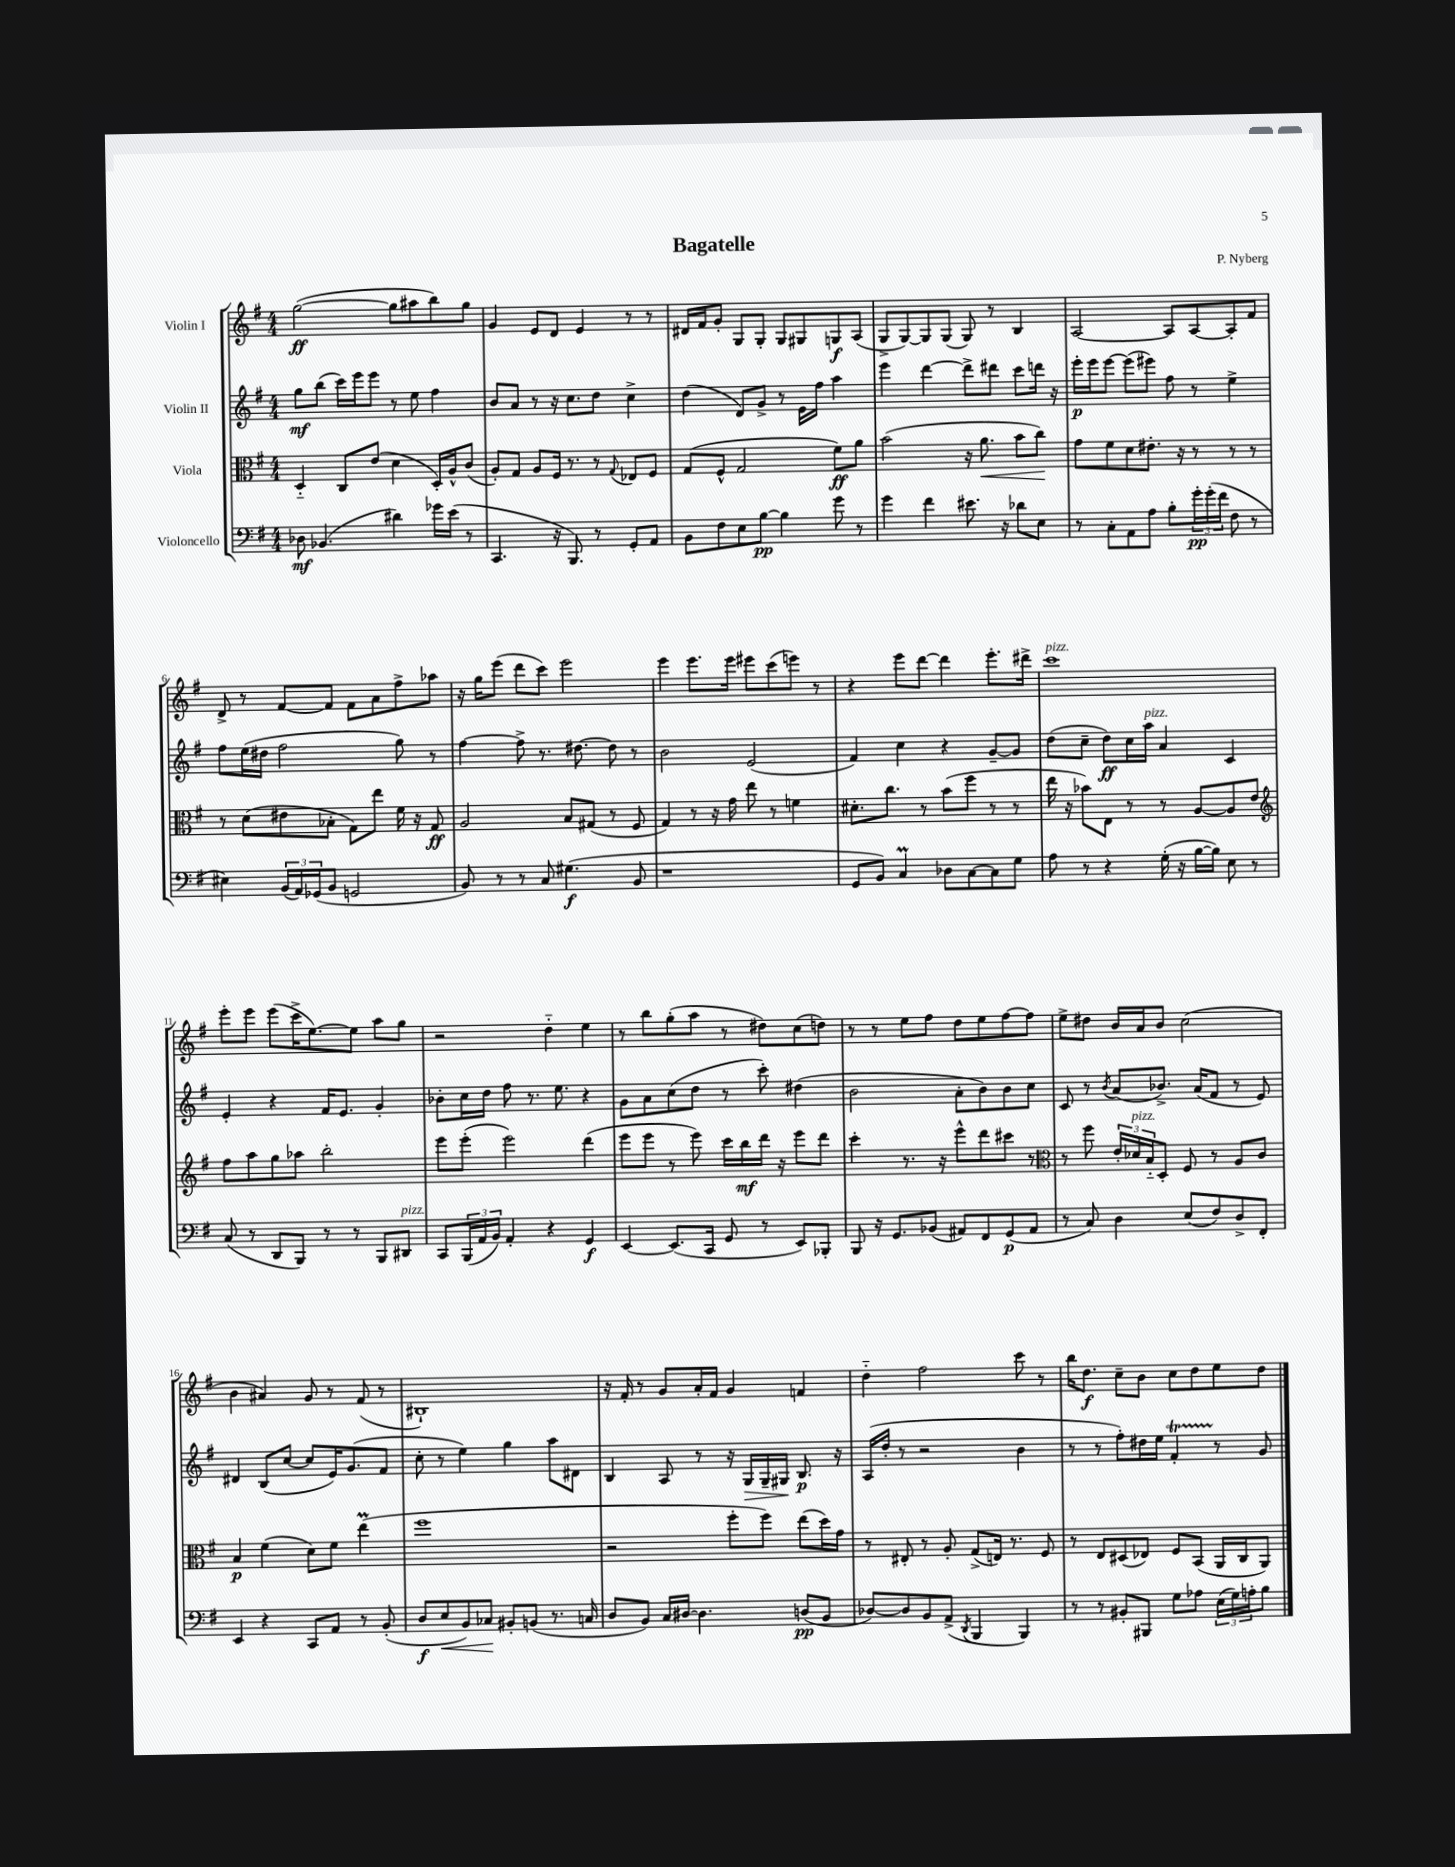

**kern	**kern	**kern	**kern
*staff4	*staff3	*staff2	*staff1
*clefF4	*clefC3	*clefG2	*clefG2
*k[f#]	*k[f#]	*k[f#]	*k[f#]
*M4/4	*M4/4	*M4/4	*M4/4
8D-	4D'~	8gg	([2gg
(4.BB-	.	(8bb	.
.	8C	16ccc)	.
.	.	16eee	.
.	(8e	8eee	.
4d#)	4d	8r	8gg]
.	.	8ee	8aa#
16g-	16D')	4ff#	8bb)
(16e	16A^^	.	.
8r	(8c	.	8gg
=	=	=	=
4.CC	8A')	8b	4g
.	8G	8a	.
.	8A	8r	8e
16r	16F#	16r	8d
8.BBB)	8.r	8.cc	.
.	.	.	4e
8r	8r	8dd	.
.	8qqG	.	.
8GG'	8E-	4cc^	8r
8AA	8F#	.	8r
=	=	=	=
8BB	(8G	(4dd	16d#
.	.	.	16f#
8F#	8F#^^	.	8g'
8E	2G	8d)	8G
[8B	.	8g^	8G'
4B]	.	8r	8G
.	.	16e	8G#
.	.	16ff#	.
8g	8f#)	4aa	8G
8r	8a	.	(8A
=	=	=	=
4g	(2b	4eee	8G^
.	.	.	[8G)
4f#	.	[4ddd	8G]
.	.	.	(8G
8.e#	16r	8ddd^]	8G)
.	8.a	.	.
.	.	8ddd#	8r
16r	.	.	.
8d-	8b	8ccc	4B
8E	8cc)	16ddd	.
.	.	16r	.
=	=	=	=
8r	8g	16eee'	[2A
.	.	16eee	.
8C'	8f#	[8eee	.
8AA	8d	(8eee]	.
8A	8.e#'	8eee#)	.
8B'	.	8ff#	8A]
.	16r	.	.
24g'	8r	8r	[8A
(24g'	.	.	.
24f#	.	.	.
8F#	8r	4ee^	8A']
8r	8r	.	8f#
=	=	=	=
4E#)	8r	8ff#	8d^
.	(8d	(16ee	8r
.	.	16dd#	.
(24BB	8e#	2ff#	[8f#
24AA)	.	.	.
(24GG-	.	.	.
8BB	8B-'	.	8f#]
2GG	8G)	.	8f#
.	8ee	.	8a
.	16f#	8gg)	8ff#^
.	16r	.	.
.	8G	8r	8aa-
=	=	=	=
8BB)	2A	[4ff#	16r
.	.	.	16gg
8r	.	.	(8eee
8r	.	8ff#^]	8ddd
8C	.	8.r	8ccc)
(4.G#	8B	.	2eee
.	.	[8.dd#	.
.	(8G#	.	.
.	8r	8dd#]	.
8BB	8F#	8r	.
=	=	=	=
1r	4G)	2b	4eee
.	8r	.	8.eee
.	16r	.	.
.	16g	.	16eee
.	8ee	(2e	8eee#
.	8r	.	(8ccc
.	4f	.	8eee)
.	.	.	8r
=	=	=	=
8GG	8.d#'	4f#)	4r
8BB)	.	.	.
.	8.cc	.	.
4C	.	4cc	8eee
.	8r	.	[8ddd
8D-	(8b	4r	4ddd]
[8C	8ff#	.	.
8C]	8r	[8g~	8.eee'
8G	8r	8g]	.
.	.	.	16ddd#^
=	=	=	=
8A	16ee	(8dd	1ccc
.	16r	.	.
8r	8b-)	8cc~	.
4r	8E	8dd)	.
.	8r	16cc	.
.	.	16aa	.
(16G'	8r	4a	.
16r	.	.	.
[16B	[8A	.	.
16B])	.	.	.
8E	8A]	4c	.
8r	8e	.	.
=	=	=	=
*	*clefG2	*	*
(8C	8ff#	4e'	8eee'
8r	8aa	.	8eee
8DD	8gg	4r	(8eee
8BBB)	8aa-	.	16ccc^
.	.	.	[8.ee)
8r	2bb'	16f#	.
.	.	8.e	.
8r	.	.	8ee]
8BBB	.	4g'	8aa
8DD#	.	.	8gg
=	=	=	=
8CC	8eee	8b-'	2r
(24BBB	(8eee'	16cc	.
24AA	.	.	.
.	.	16dd	.
24BB)	.	.	.
4AA'	2eee)	8ff#	.
.	.	8.r	.
4r	.	.	4dd'~
.	.	8.ee	.
4GG	(4ddd	4r	4ee
=	=	=	=
[4EE	8eee	8g	8r
.	8eee	8a	8bb
(8.EE]	8r	(8cc	(8gg'
.	8eee)	8dd	8aa
16CC	.	.	.
8GG	16ccc	8r	8r
.	16bb	.	.
8r	16ddd	8ccc')	8dd#)
.	16r	.	.
8EE)	8eee	(4dd#	(8cc
8BBB-'	8ddd	.	8dd)
=	=	=	=
8BBB	4ccc'	2b	8r
16r	.	.	8r
8.GG	.	.	.
.	8.r	.	8ee
(8BB-	.	.	8ff#
.	16r	.	.
8AA#)	8eee^^	8a'	8dd
8FF#	8ddd	8b)	8ee
(8GG	8ccc#	8b	[8ff#
8AA#	8r	8cc	8ff#]
=	=	=	=
*	*clefC3	*	*
8r	8r	8c	8ee^
8C)	8ff#	8r	8dd#
.	.	8qb	.
4D	24e'	(8a	16b
.	24d-	.	.
.	.	.	16a
.	24B'~	.	.
.	8D'	8.b-^)	8b
(8E	8F#	.	(2cc
.	.	(16a	.
8F#)	8r	8f#	.
8D^	8A	8r	.
8FF#'	8c	8e)	.
=	=	=	=
4EE	4B	4d#	4b
4r	(4f#	(8B	4a#)
.	.	[8cc	.
8CC	8d)	8cc]	8g
8AA	8f#	16e)	8r
.	.	(8.g	.
8r	(4ee	.	(8f#
(8BB'	.	8f#	8r
=	=	=	=
8D	1ff#	8cc'	1B#`)
8E	.	8r	.
8BB)	.	4ee)	.
8C-	.	.	.
8BB#'	.	4gg	.
(8BB	.	.	.
8.r	.	8aa	.
.	.	8d#	.
16C	.	.	.
=	=	=	=
8D	2r	4B	16r
.	.	.	16f#'
8BB)	.	.	8r
16C	.	8A	8g
[16D#	.	.	.
4.D#]	.	8r	16a'
.	.	.	16f#
.	8ff#'	16r	4g
.	.	16G	.
.	8ff#)	16G~	.
.	.	16G#	.
(8D	(8ee	8.B	4f
8BB	16dd)	.	.
.	16g	16r	.
=	=	=	=
[8D-)	8r	(16A	4dd'~
.	.	16dd'	.
8D-]	8E#'	8r	.
8BB	8r	2r	2ff#
(8AA^	8A'	.	.
8qDD	.	.	.
4BBB	(8G^	.	.
.	16E)	.	.
.	8.r	.	.
4BBB)	.	4b	8ccc
.	8F#	.	8r
=	=	=	=
8r	8r	8r	16bb
.	.	.	8.dd
8r	8E	8r	.
8BB#'	(8D#	8ff#')	8cc~
8BBB#	8E-)	16dd#	8b
.	.	16ee	.
8G	8F#	4f#'	8cc
8A-	(8BB	.	8dd
(24E	16AA	8r	8ee
24G)	.	.	.
.	16C	.	.
24A'	.	.	.
8B	8AA)	8g	8dd
==	==	==	==
*-	*-	*-	*-
